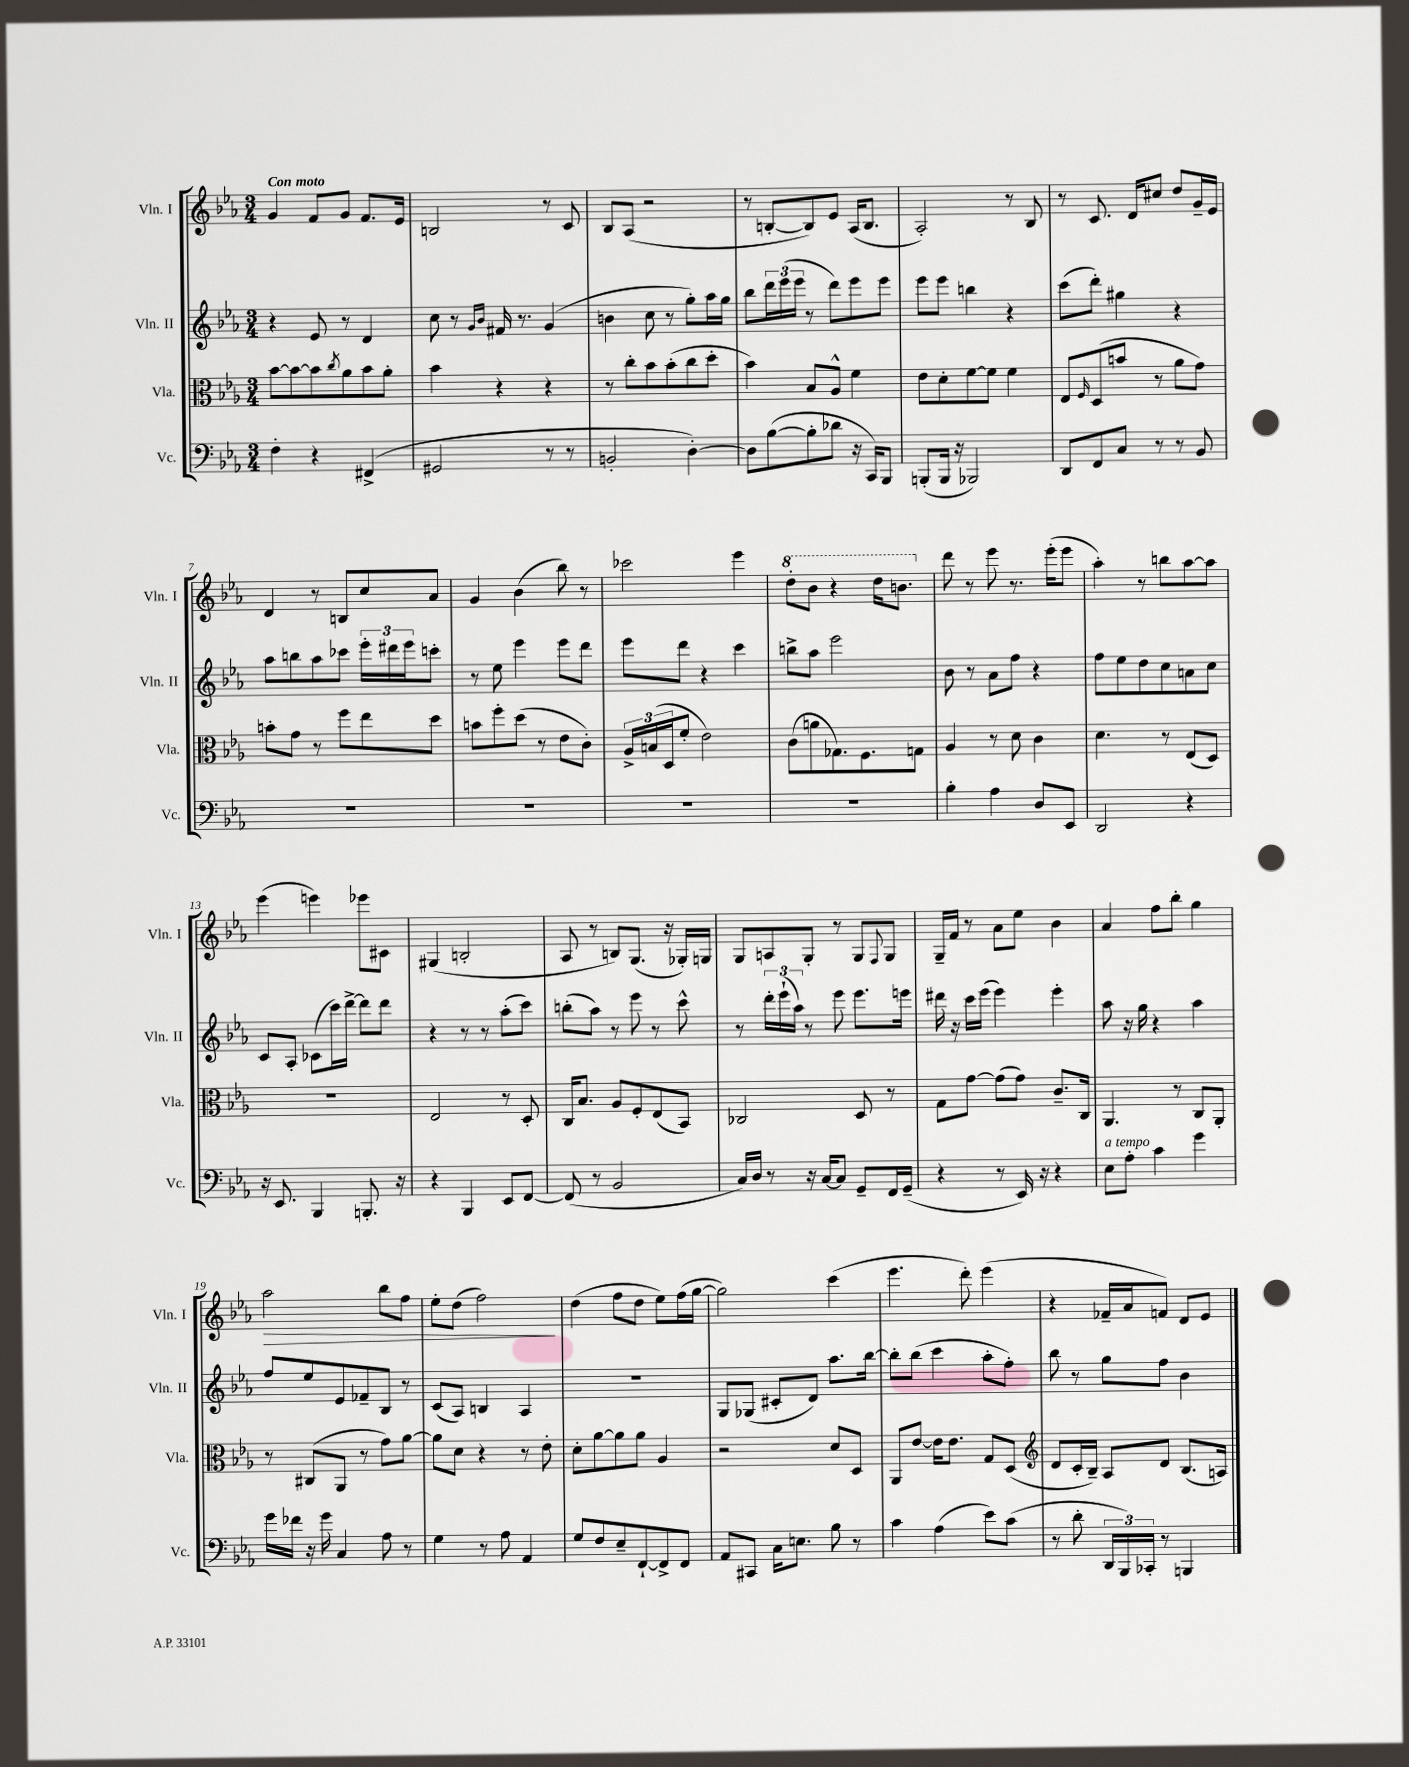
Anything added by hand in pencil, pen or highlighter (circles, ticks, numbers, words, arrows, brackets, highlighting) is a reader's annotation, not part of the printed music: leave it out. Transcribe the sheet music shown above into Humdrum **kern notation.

**kern	**kern	**kern	**kern
*staff4	*staff3	*staff2	*staff1
*clefF4	*clefC3	*clefG2	*clefG2
*k[b-e-a-]	*k[b-e-a-]	*k[b-e-a-]	*k[b-e-a-]
*M3/4	*M3/4	*M3/4	*M3/4
4F'	[8b-	4r	4g
.	8b-_	.	.
4r	8b-]	8e-	8f
.	8qcc	.	.
.	8a-	8r	8g
(4FF#^	8b-	4d	8.f
.	8a-'	.	.
.	.	.	16e-
=	=	=	=
2GG#	4b-	8cc	2B
.	.	8r	.
.	.	16qqg	.
.	.	16qqb-	.
.	4r	16f#	.
.	.	8.r	.
8r	4r	(4g	8r
8r	.	.	8c
=	=	=	=
2BB'	8r	4b	8B-
.	8cc'	.	(8A-
.	8b-	8cc	2r
.	(8b-'	8r	.
[4D')	8cc	8gg')	.
.	8dd'	16aa-	.
.	.	16gg	.
=	=	=	=
8D]	4b-)	8bb-	8r
([8B-	.	24ddd	[8B'
.	.	(24eee-	.
.	.	24eee-	.
8B-']	8B-	8r	8B])
8d-	8A-^^	8ddd)	8e-
16r	4f	8eee-	(16A-
16CC)	.	.	8.B
8BBB-	.	8eee-	.
=	=	=	=
(8BBB'	8e-	8eee-	2A-')
16BBB	8d'	8eee-	.
16r	.	.	.
2BBB-)	[8f	4bb	.
.	8f]	.	.
.	4f	4r	8r
.	.	.	8B-
=	=	=	=
8DD	8E-	(8ccc	8r
.	16qqF	.	.
8FF	(8D	8ddd')	8.c
8C	8b	4gg#	.
.	.	.	16d
8r	8r	.	8cc#
8r	8a-	4r	8dd
8BB-	8g)	.	16g~
.	.	.	16e-
=	=	=	=
2.r	8b'	8aa-	4d
.	8g	8bb	.
.	8r	8aa-	8r
.	8ff	8ccc-	8B
.	8ee-	24eee-'	8cc
.	.	24ddd#	.
.	.	24eee-	.
.	8dd	8ccc'	8a-
=	=	=	=
2.r	8b	8r	4g
.	8ff'	8ee-	.
.	(8dd	4eee-	(4b-
.	8r	.	.
.	8e-	8eee-	8bb-)
.	8c')	8ddd	8r
=	=	=	=
2.r	24A-^	8eee-	2ccc-
.	(24B	.	.
.	24D	.	.
.	8f'	8ddd	.
.	2e-)	4r	.
.	.	4ccc	4eee-
=	=	=	=
2.r	(8c	8bb^	8ddd'
.	8a	8aa-	8bb-
.	8.G-)	2eee-	4r
.	8.F	.	.
.	.	.	16ddd
.	.	.	8.bb
.	8G	.	.
=	=	=	=
4B-'	4A-	8b-	8ddd
.	.	8r	8r
4A-	8r	8a-	8eee-
.	8d	8ff	8.r
8D	4c	4r	.
.	.	.	(16eee-'
8EE-	.	.	8eee-
=	=	=	=
2DD	4.d	8ff	4aa-')
.	.	8ee-	.
.	.	8dd	8r
.	8r	8cc	8bb
4r	(8E-	8a	[8aa-
.	8D)	8cc	8aa-]
=	=	=	=
16r	2.r	8c	(4eee-
8.EE-	.	.	.
.	.	8A-'	.
4BBB-	.	(8c-	4eee)
.	.	16ccc)	.
.	.	[16ddd^	.
8.BBB'	.	8ddd]	8eee-
.	.	8ddd	8c#
16r	.	.	.
=	=	=	=
4r	2E-	4r	(4G#
4BBB-	.	8r	2B'
.	.	8r	.
8EE-	8r	(8aa-'	.
[8FF	8D'	8ccc)	.
=	=	=	=
(8FF]	16C	(8bb'	8A-
.	8.B-	.	.
8r	.	8aa-)	8r
2BB-	8A-	8r	8B)
.	8F'	8eee-	(8.G
.	(8E-	8r	.
.	.	.	16r
.	8BB-)	8ccc^^	16G-')
.	.	.	16G
=	=	=	=
16C)	2C-	8r	8G
16D	.	.	.
8r	.	24ddd'	8A
.	.	(24eee-`	.
.	.	24aa-)	.
16r	.	8r	8G'
[16C	.	.	.
8C]	.	8eee-	8r
8GG~	8D	8.eee-	8G
.	.	.	8qqF
16FF	8r	.	8G
(16GG~	.	16eee	.
=	=	=	=
4r	8G	16ddd#	16G~
.	.	16r	16f
.	[8g	16ccc	8r
.	.	(16eee-	.
8r	(8g]	4eee-)	8a-
16EE-)	8g)	.	8ee-
16r	.	.	.
4r	8.c~	4eee-'	4b-
.	16C	.	.
=	=	=	=
8E-	4.AA-	8aa-	4a-
8A-'	.	16r	.
.	.	16gg	.
4c	.	4r	8ff
.	8r	.	8bb-'
4g	8C	4aa-	4gg
.	8AA-'	.	.
=	=	=	=
16g	8r	8ff	2aa-
16f-	.	.	.
16r	(8C#	8ee-	.
16g	.	.	.
4C	8AA-	8e-	.
.	8r	8f-~	.
8A-	8g)	8B-	8bb-
8r	[8a-	8r	8ff
=	=	=	=
4G	8a-]	(8c	8ee-'
.	8d	8A-)	(8dd
8r	4r	4B	2ff)
8A-	.	.	.
4AA-	8r	4A-	.
.	8e-'	.	.
=	=	=	=
8G	8d'	2.r	(4dd
8F	[8a-	.	.
8E-~	8a-]	.	8ff
[8FF`	8a-	.	8dd
8FF^]	4A-	.	8ee-)
8FF	.	.	(16ff
.	.	.	[16gg
=	=	=	=
8AA-	2r	8G	2gg])
8CC#	.	(8G-	.
16C	.	8c#'	.
8.E	.	.	.
.	.	8d)	.
8B-	8d	8.aa-	(4ccc
8r	8D	.	.
.	.	[16bb-	.
=	=	=	=
4c	8AA-	8bb-']	4.eee-
.	[8e-	(8bb-	.
(4A-	16e-]	4ccc	.
.	8.e-	.	.
.	.	.	8ddd')
8e-)	8G	8aa-'	(4eee-
(8c	(8D	8ff')	.
=	=	=	=
*	*clefG2	*	*
8r	8d	8bb-	4r
8d'	16c'	8r	.
.	16B-~)	.	.
24DD	8A-	8gg	16f-~
24BBB-)	.	.	.
.	.	.	16a-
24CC-'	.	.	.
8r	8d	8ff	8f)
4BBB	(8.B-	4b-	8d
.	.	.	8e-
.	16A)	.	.
==	==	==	==
*-	*-	*-	*-
